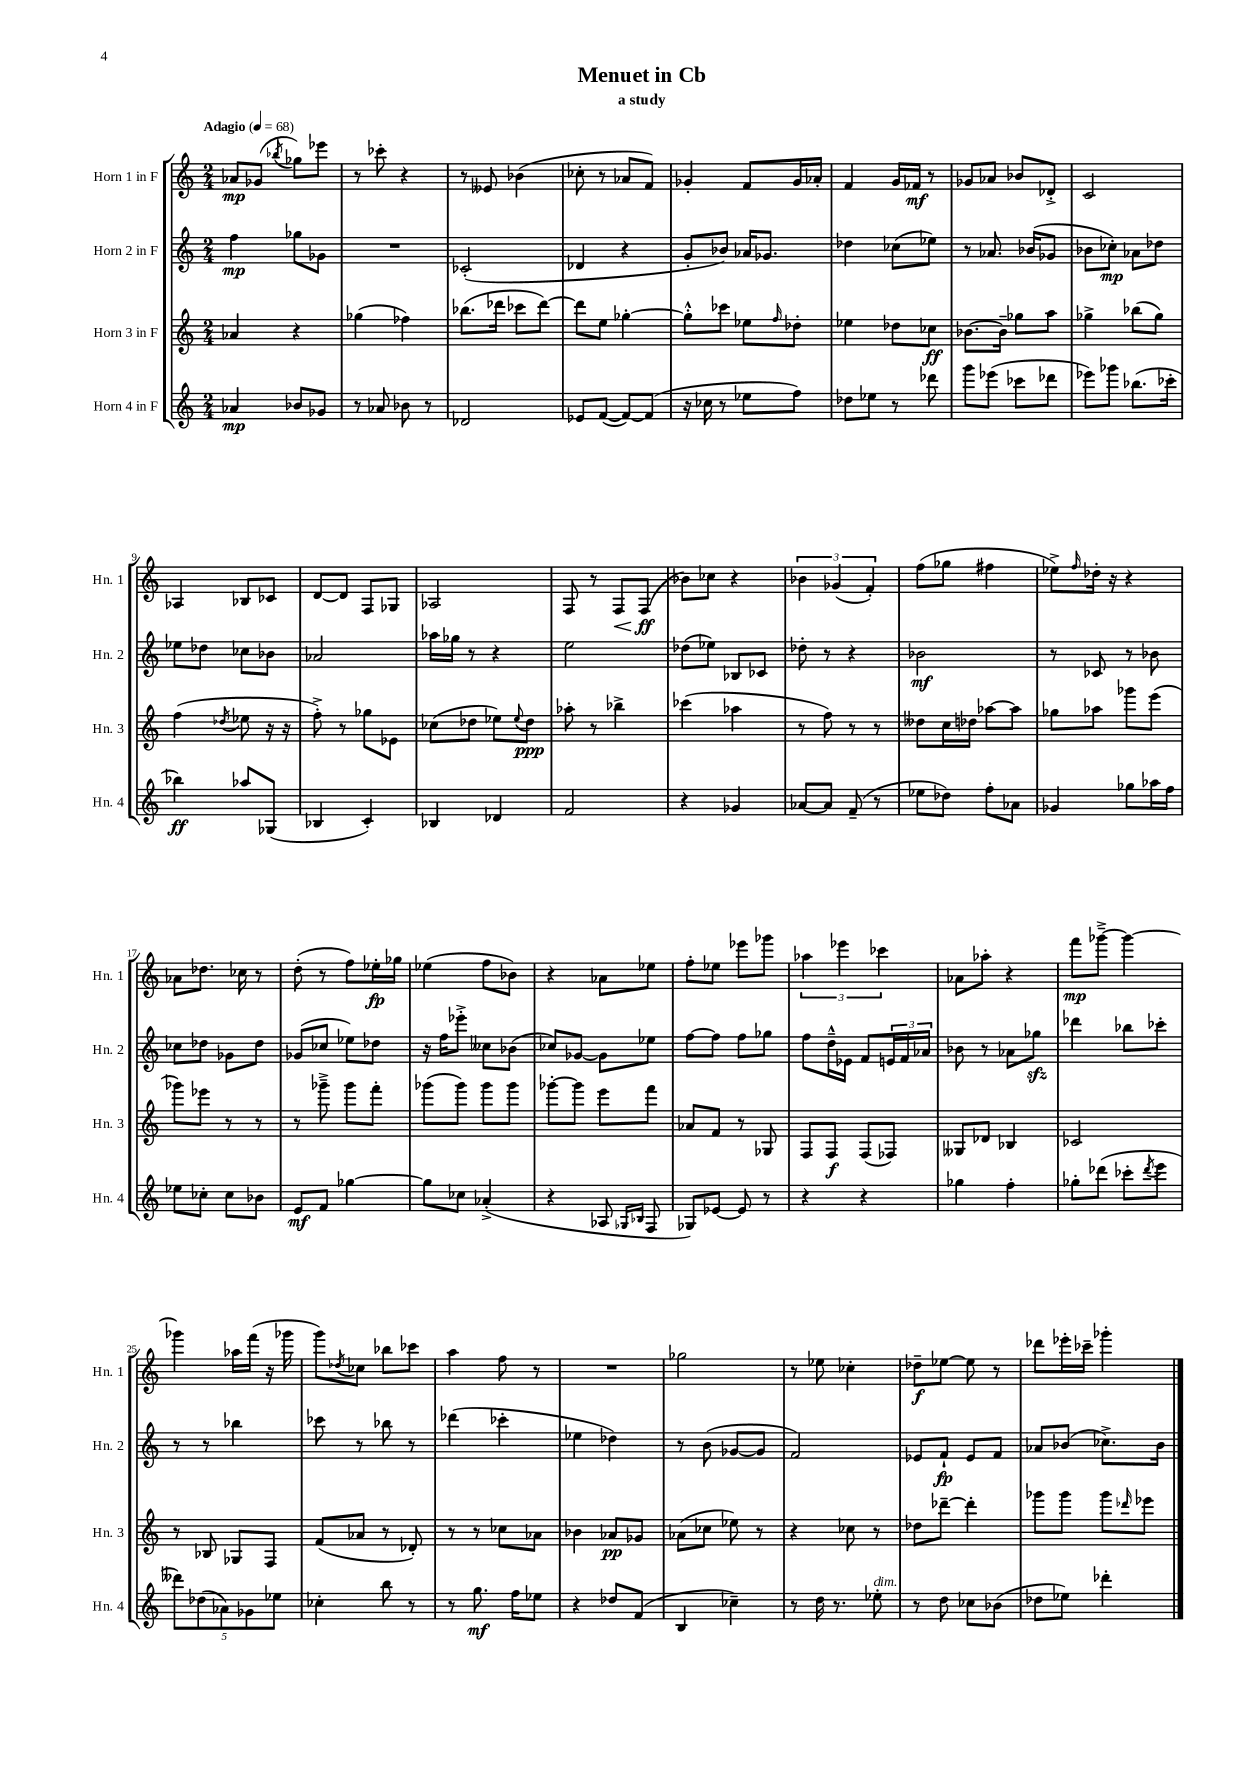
\header { title = "Menuet in Cb" subtitle = "a study" }
<<
\new StaffGroup <<
\new Staff = "s0" \with { instrumentName = "Horn 1 in F" shortInstrumentName = "Hn. 1" } {
    \clef treble \key c \major \numericTimeSignature \time 2/4 \tempo "Adagio" 4 = 68
    aes'8\mp ges'8( \acciaccatura { bes''8 } ges''8) ees'''8 |
    r8 ces'''8-. r4 |
    r8 eeses'8 bes'4( |
    ces''8-. r8 aes'8 f'8) |
    ges'4-. f'8 ges'16 aes'16-. |
    f'4 g'16 fes'16\mf r8 |
    ges'8 aes'8 bes'8 des'8-.-> |
    c'2 |
    aes4 bes8 ces'8 |
    d'8~ d'8 f8 ges8 |
    aes2 |
    f8 r8 f8\< f8\ff\!( |
    bes'8) ces''8 r4 |
    \tuplet 3/2 { bes'4 ges'4( f'4-.) } |
    f''8( ges''8 fis''4 |
    ees''8->) \grace { f''16 } des''16-. r16 r4 |
    aes'8 des''8. ces''16 r8 |
    d''8-.( r8 f''8) ees''16-.\fp ges''16 |
    ees''4( f''8 bes'8) |
    r4 aes'8 ees''8 |
    f''8-. ees''8 ees'''8 ges'''8 |
    \tuplet 3/2 { aes''4 ees'''4 ces'''4 } |
    aes'8 aes''8-. r4 |
    f'''8\mp ges'''8~---> ges'''4~ |
    ges'''4 aes''16 f'''16( r16 ges'''16 |
    g'''8) \acciaccatura { des''8 } ces''8 bes''8 ces'''8 |
    a''4 f''8 r8 |
    R2 |
    ges''2 |
    r8 ees''8 ces''4-. |
    des''8--\f ees''8~ ees''8 r8 |
    des'''8 ees'''16-. ces'''16-- ges'''4-. \bar "|." |
}
\new Staff = "s1" \with { instrumentName = "Horn 2 in F" shortInstrumentName = "Hn. 2" } {
    \clef treble \key c \major \numericTimeSignature \time 2/4
    f''4\mp ges''8 ges'8 |
    R2 |
    ces'2-.( |
    des'4 r4 |
    g'8-. bes'8) aes'16 ges'8. |
    des''4 ces''8( ees''8) |
    r8 aes'8. bes'16( ges'8 |
    bes'8 ces''8-.\mp) aes'8 des''8 |
    ees''8 des''8 ces''8 bes'8 |
    aes'2 |
    aes''16 ges''16 r8 r4 |
    e''2 |
    des''8( ees''8) bes8 ces'8 |
    des''8-. r8 r4 |
    bes'2\mf |
    r8 ces'8 r8 bes'8 |
    ces''8 des''8 ges'8 des''8 |
    ges'8( ces''8 ees''8) des''8 |
    r16 f''16 ees'''8-.-> ceses''8 bes'8( |
    ces''8) ges'8~ ges'8 ees''8 |
    f''8~ f''8 f''8 ges''8 |
    f''8 d''16---^ ees'16 f'8 \tuplet 3/2 { e'16 f'16 aes'16 } |
    bes'8 r8 aes'8 ges''8\sfz |
    des'''4 bes''8 ces'''8-. |
    r8 r8 bes''4 |
    ces'''8 r8 bes''8 r8 |
    des'''4( ces'''4-. |
    ees''4 des''4) |
    r8 b'8( ges'8~ ges'8 |
    f'2) |
    ees'8 f'8-!\fp ees'8 f'8 |
    aes'8 bes'8( ces''8.->) bes'16 \bar "|." |
}
\new Staff = "s2" \with { instrumentName = "Horn 3 in F" shortInstrumentName = "Hn. 3" } {
    \clef treble \key c \major \numericTimeSignature \time 2/4
    aes'4 r4 |
    ges''4( fes''4) |
    bes''8.( des'''16 ces'''8 des'''8~) |
    des'''8 e''8 ges''4~-. |
    ges''8-.-^ ces'''8 ees''8 \grace { f''16 } des''8-. |
    ees''4 des''8 ces''8\ff |
    bes'8.~ bes'16-- ges''8 a''8 |
    ges''4-> bes''8( ges''8) |
    f''4( \acciaccatura { des''8 } ees''8 r16 r16 |
    f''8-.->) r8 ges''8 ees'8 |
    ces''8( des''8 ees''8) \appoggiatura { ees''8 } des''8\ppp |
    aes''8-. r8 bes''4-> |
    ces'''4( aes''4 |
    r8 f''8) r8 r8 |
    deses''8 c''16 des''16 aes''8~ aes''8 |
    ges''8 aes''8 ges'''8 e'''8( |
    ges'''8) ees'''8 r8 r8 |
    r8 ges'''8---> ges'''8 f'''8-. |
    ges'''8( ges'''8) ges'''8 ges'''8 |
    ges'''8~-. ges'''8 e'''8 f'''8 |
    aes'8 f'8 r8 ges8 |
    f8 f8\f f8( fes8) |
    geses8 des'8 bes4 |
    ces'2 |
    r8 bes8 ges8 f8 |
    f'8( aes'8 r8 des'8-.) |
    r8 r8 ces''8 aes'8 |
    bes'4 aes'8\pp ges'8 |
    aes'8( ces''8 ees''8) r8 |
    r4 ces''8 r8 |
    des''8 des'''8~-- des'''4-. |
    ges'''8 ges'''8 ges'''8 \grace { des'''16 } ees'''8 \bar "|." |
}
\new Staff = "s3" \with { instrumentName = "Horn 4 in F" shortInstrumentName = "Hn. 4" } {
    \clef treble \key c \major \numericTimeSignature \time 2/4
    aes'4\mp bes'8 ges'8 |
    r8 aes'8 bes'8 r8 |
    des'2 |
    ees'8 f'8~( f'8~) f'8( |
    r16 ces''16 r8 ees''8 f''8) |
    des''8 ees''8 r8 des'''8 |
    g'''8 ees'''8( ces'''8 des'''8 |
    ees'''8) ges'''8 bes''8.( ces'''16-. |
    bes''4\ff) aes''8 ges8( |
    bes4 c'4-.) |
    bes4 des'4 |
    f'2 |
    r4 ges'4 |
    aes'8~ aes'8 f'8--( r8 |
    ees''8 des''8) f''8-. aes'8 |
    ges'4 ges''8 aes''16 f''16 |
    ees''8 ces''8-. ces''8 bes'8 |
    e'8\mf f'8 ges''4~ |
    ges''8 ces''8 aes'4-.->( |
    r4 aes8 \grace { ges16 bes16 } f8 |
    ges8) ees'8~ ees'8 r8 |
    r4 r4 |
    ges''4 f''4-. |
    ges''8-. des'''8( ces'''8-. \acciaccatura { des'''8 } e'''8 |
    \tuplet 5/4 { deses'''8) des''8( aes'8) ges'8 ees''8 } |
    ces''4-. b''8 r8 |
    r8 g''8.\mf f''16 ees''8 |
    r4 des''8 f'8( |
    b4 ces''4--) |
    r8 d''16 r8. ees''8-.^\markup { \italic "dim." } |
    r8 d''8 ces''8 bes'8( |
    des''8 ees''8) des'''4-. \bar "|." |
}
>>
>>
